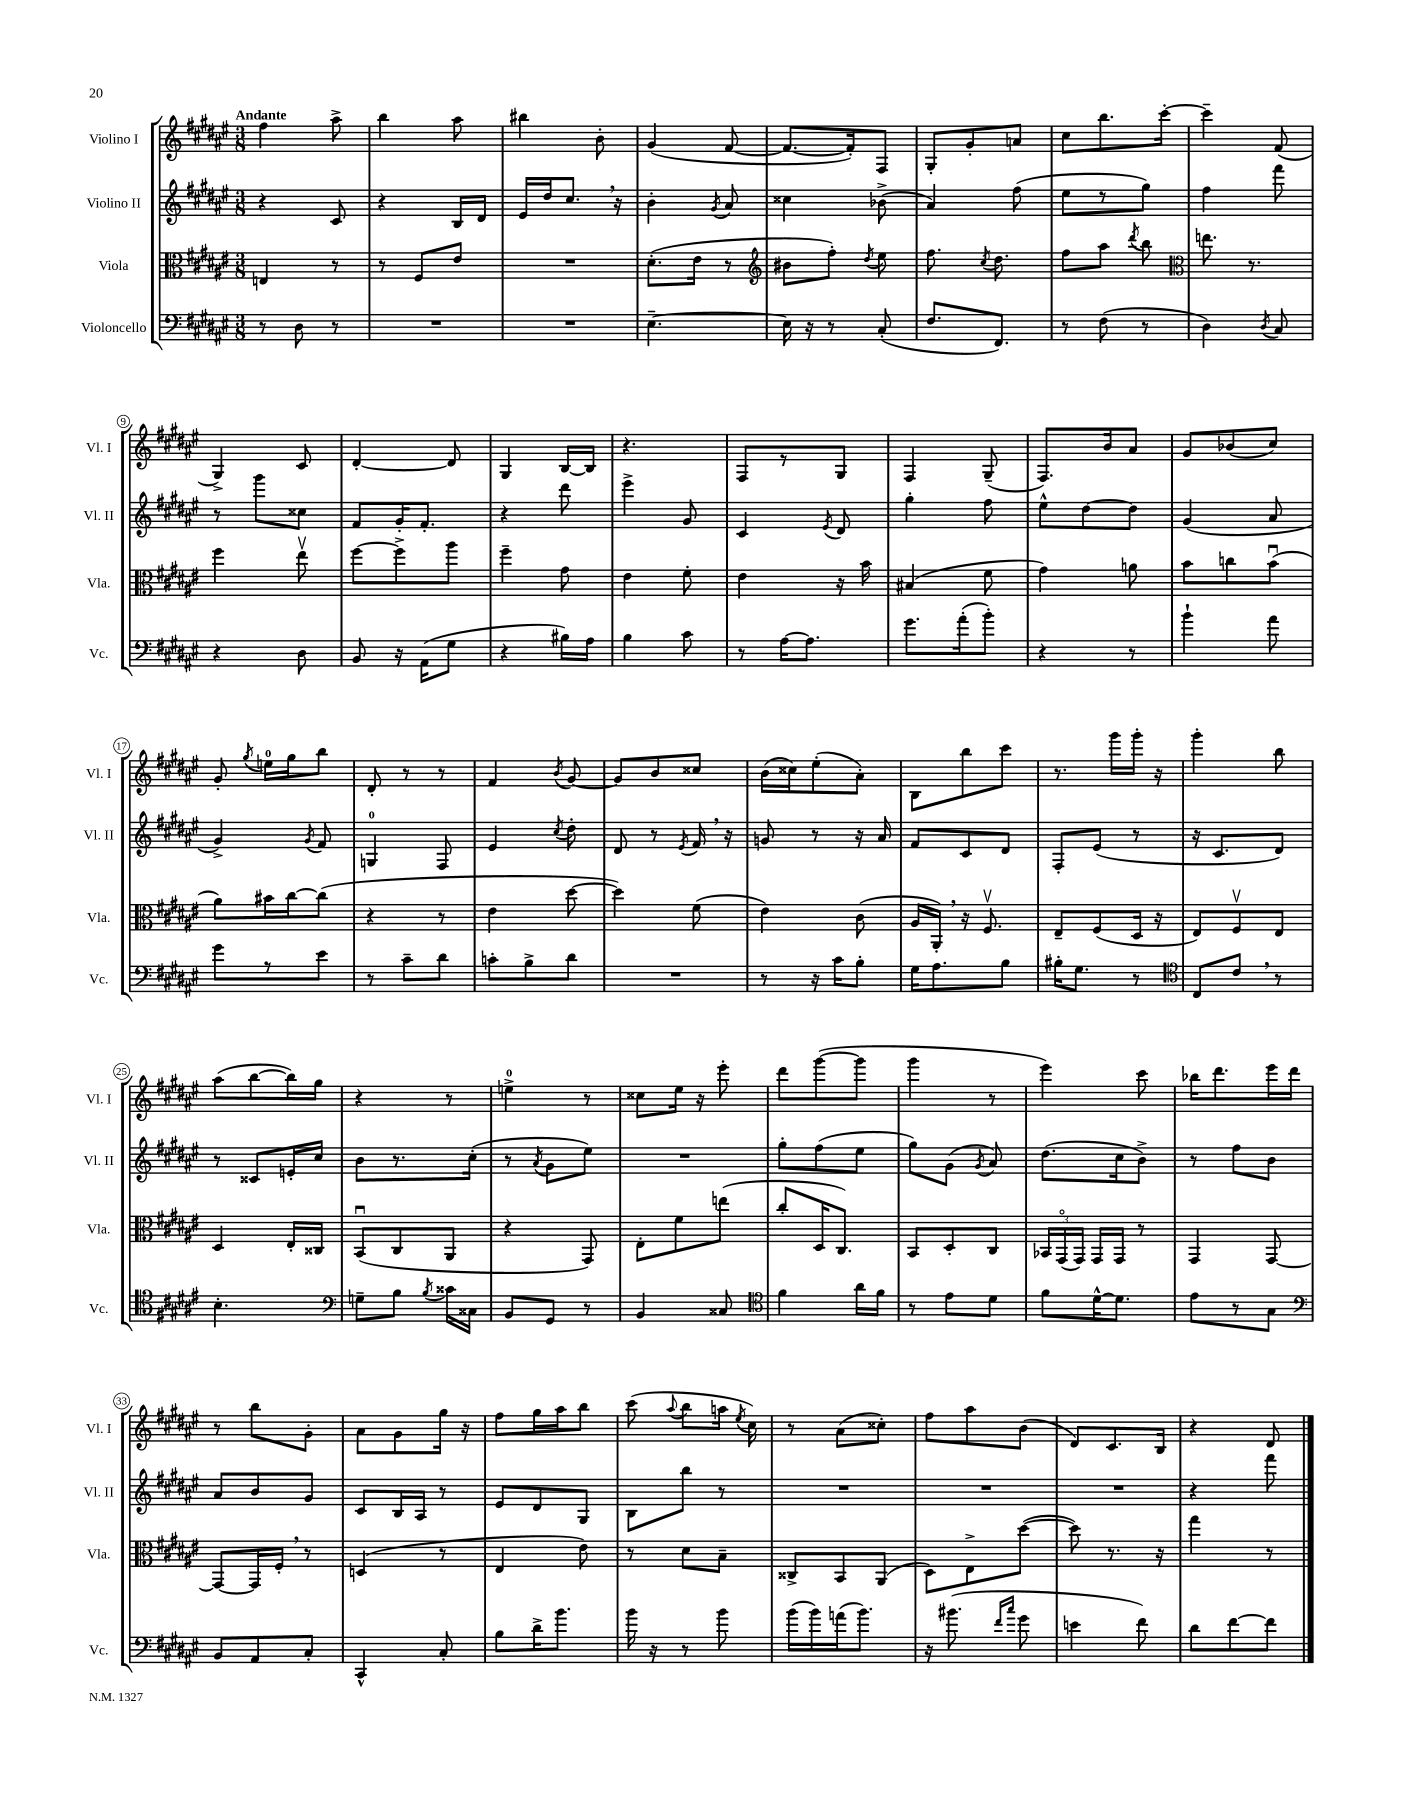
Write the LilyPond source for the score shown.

<<
\new StaffGroup <<
\new Staff = "s0" \with { instrumentName = "Violino I" shortInstrumentName = "Vl. I" } {
    \clef treble \key fis \major \numericTimeSignature \time 3/8 \tempo "Andante"
    \autoBeamOff fis''4 ais''8-> |
    b''4 ais''8 |
    bis''4 b'8-. |
    gis'4( fis'8~ |
    fis'8.[~ fis'16-.) fis8] |
    gis8[-. gis'8-. a'8] |
    cis''8[ b''8. cis'''16]~-. |
    cis'''4-- fis'8( |
    gis4->) cis'8 |
    dis'4~-. dis'8 |
    gis4 b16[~ b16] |
    r4. |
    fis8[ r8 gis8] |
    fis4 gis8--( |
    fis8.[) b'16 ais'8] |
    gis'8[ bes'8( cis''8]) |
    gis'8-. \acciaccatura { gis''8 } e''16[-0 gis''16 b''8] |
    dis'8-. r8 r8 |
    fis'4 \acciaccatura { b'8 } gis'8~ |
    gis'8[ b'8 cisis''8] |
    b'16[( cisis''16) eis''8-.( ais'8]-.) |
    b8[ b''8 cis'''8] |
    r8. gis'''16[ gis'''16]-. r16 |
    gis'''4-. b''8 |
    ais''8[( b''8~ b''16) gis''16] |
    r4 r8 |
    e''4-0-> r8 |
    cisis''8[ eis''16] r16 eis'''8-. |
    dis'''8[ gis'''8~( gis'''8] |
    gis'''4 r8 |
    eis'''4) cis'''8 |
    bes''16[ dis'''8. eis'''16 dis'''16] |
    r8 b''8[ gis'8]-. |
    ais'8[ gis'8 gis''16] r16 |
    fis''8[ gis''16 ais''16 b''8] |
    cis'''8( \appoggiatura { ais''8 } b''8[ a''16] \acciaccatura { eis''8 } cis''16) |
    r8 ais'8[( cisis''8]-.) |
    fis''8[ ais''8 b'8]( |
    dis'8[) cis'8. b16] |
    r4 dis'8 \bar "|." |
}
\new Staff = "s1" \with { instrumentName = "Violino II" shortInstrumentName = "Vl. II" } {
    \clef treble \key fis \major \numericTimeSignature \time 3/8
    \autoBeamOff r4 cis'8 |
    r4 b16[ dis'16] |
    eis'16[ dis''16 cis''8.] \breathe r16 |
    b'4-. \acciaccatura { gis'8 } ais'8 |
    cisis''4 bes'8->( |
    ais'4) fis''8( |
    eis''8[ r8 gis''8]) |
    fis''4 fis'''8 |
    r8 gis'''8[ cisis''8] |
    fis'8[ gis'16-. fis'8.]-. |
    r4 dis'''8 |
    eis'''4-> gis'8 |
    cis'4 \acciaccatura { eis'8 } dis'8 |
    gis''4-. fis''8 |
    eis''8[-^ dis''8~ dis''8] |
    gis'4( ais'8 |
    gis'4->) \acciaccatura { gis'8 } fis'8 |
    g4-0 fis8 |
    eis'4 \acciaccatura { cis''8 } dis''8-. |
    dis'8 r8 \acciaccatura { eis'8 } fis'16 \breathe r16 |
    g'8 r8 r16 ais'16 |
    fis'8[ cis'8 dis'8] |
    fis8[-. eis'8]( r8 |
    r16 cis'8.[ dis'8]) |
    r8 cisis'8[ e'16-. cis''16] |
    b'8[ r8. cis''16]-.( |
    r8 \acciaccatura { ais'8 } gis'8[ eis''8]) |
    R4. |
    gis''8[-. fis''8( eis''8] |
    gis''8[) gis'8]( \acciaccatura { gis'8 } ais'8) |
    dis''8.[( cis''16 b'8]->) |
    r8 fis''8[ b'8] |
    ais'8[ b'8 gis'8] |
    cis'8[ b16 ais16] r8 |
    eis'8[ dis'8 gis8] |
    b8[ b''8] r8 |
    R4. |
    R4. |
    R4. |
    r4 fis'''8 \bar "|." |
}
\new Staff = "s2" \with { instrumentName = "Viola" shortInstrumentName = "Vla." } {
    \clef alto \key fis \major \numericTimeSignature \time 3/8
    \autoBeamOff e4 r8 |
    r8 fis8[ eis'8] |
    R4. |
    dis'8.[-.( eis'16] r8 |
    \clef treble bis'8[ fis''8]-.) \acciaccatura { dis''8 } eis''8 |
    fis''8. \acciaccatura { cis''8 } dis''8. |
    fis''8[ ais''8] \acciaccatura { dis'''8 } b''8 |
    \clef alto e''8. r8. |
    fis''4 eis''8\upbow |
    fis''8[~ fis''8-> ais''8] |
    fis''4-- gis'8 |
    eis'4 fis'8-. |
    eis'4 r16 b'16 |
    bis4( fis'8 |
    gis'4) a'8 |
    b'8[ c''8 b'8]\downbow( |
    ais'8[) bis'16 cis''16~ cis''8]( |
    r4 r8 |
    eis'4 dis''8~ |
    dis''4) fis'8( |
    eis'4) cis'8( |
    ais16[ ais,16]-.) \breathe r16 fis8.\upbow |
    eis8[-- fis8( dis16] r16 |
    eis8[) fis8\upbow eis8] |
    dis4 eis16[-. cisis16] |
    b,8[\downbow( cis8 ais,8] |
    r4 gis,8) |
    eis8[-. fis'8 e''8]( |
    cis''8[-. dis16 cis8.]) |
    b,8[ dis8-. cis8] |
    \tuplet 3/2 { bes,16[ gis,16\flageolet( gis,16]) } gis,16[ gis,16] r8 |
    gis,4 gis,8~ |
    gis,8[~ gis,16 fis16]-. \breathe r8 |
    d4( r8 |
    eis4 eis'8) |
    r8 dis'8[ b8]-- |
    cisis8[-> b,8 ais,8]( |
    dis8[) eis8-> dis''8]~( |
    dis''8) r8. r16 |
    gis''4 r8 \bar "|." |
}
\new Staff = "s3" \with { instrumentName = "Violoncello" shortInstrumentName = "Vc." } {
    \clef bass \key fis \major \numericTimeSignature \time 3/8
    \autoBeamOff r8 dis8 r8 |
    R4. |
    R4. |
    eis4.~-- |
    eis16 r16 r8 cis8-.( |
    fis8.[ fis,8.]) |
    r8 fis8( r8 |
    dis4) \acciaccatura { dis8 } cis8 |
    r4 dis8 |
    b,8 r16 ais,16[( gis8] |
    r4 bis16[) ais16] |
    b4 cis'8 |
    r8 ais16[~ ais8.] |
    gis'8.[ ais'16-.( b'8]-.) |
    r4 r8 |
    b'4-! ais'8 |
    gis'8[ r8 eis'8] |
    r8 cis'8[-- dis'8] |
    c'8[-. b8-> dis'8] |
    R4. |
    r8 r16 cis'16[ b8]-. |
    gis16[ ais8. b8] |
    bis16[-. gis8.] r8 |
    \clef tenor cis8[ cis'8] \breathe r8 |
    b4.-. |
    \clef bass g8[-- b8] \acciaccatura { b8 } cisis'16[ cisis16] |
    b,8[ gis,8] r8 |
    b,4 cisis8 |
    \clef tenor fis'4 ais'16[ fis'16] |
    r8 eis'8[ dis'8] |
    fis'8[ dis'16~-^ dis'8.] |
    eis'8[ r8 gis8] |
    \clef bass b,8[ ais,8 cis8]-. |
    cis,4-^ cis8-. |
    b8[ dis'16-> b'8.] |
    b'16 r16 r8 b'8 |
    b'16[( b'16) a'16( b'8.]) |
    r16 bis'8.( \grace { fis'16[ cis''16] } gis'8 |
    e'4 fis'8) |
    dis'8[ fis'8~ fis'8] \bar "|." |
}
>>
>>
\layout { \context { \Score \override BarNumber.stencil = #(make-stencil-circler 0.1 0.3 ly:text-interface::print) } }
